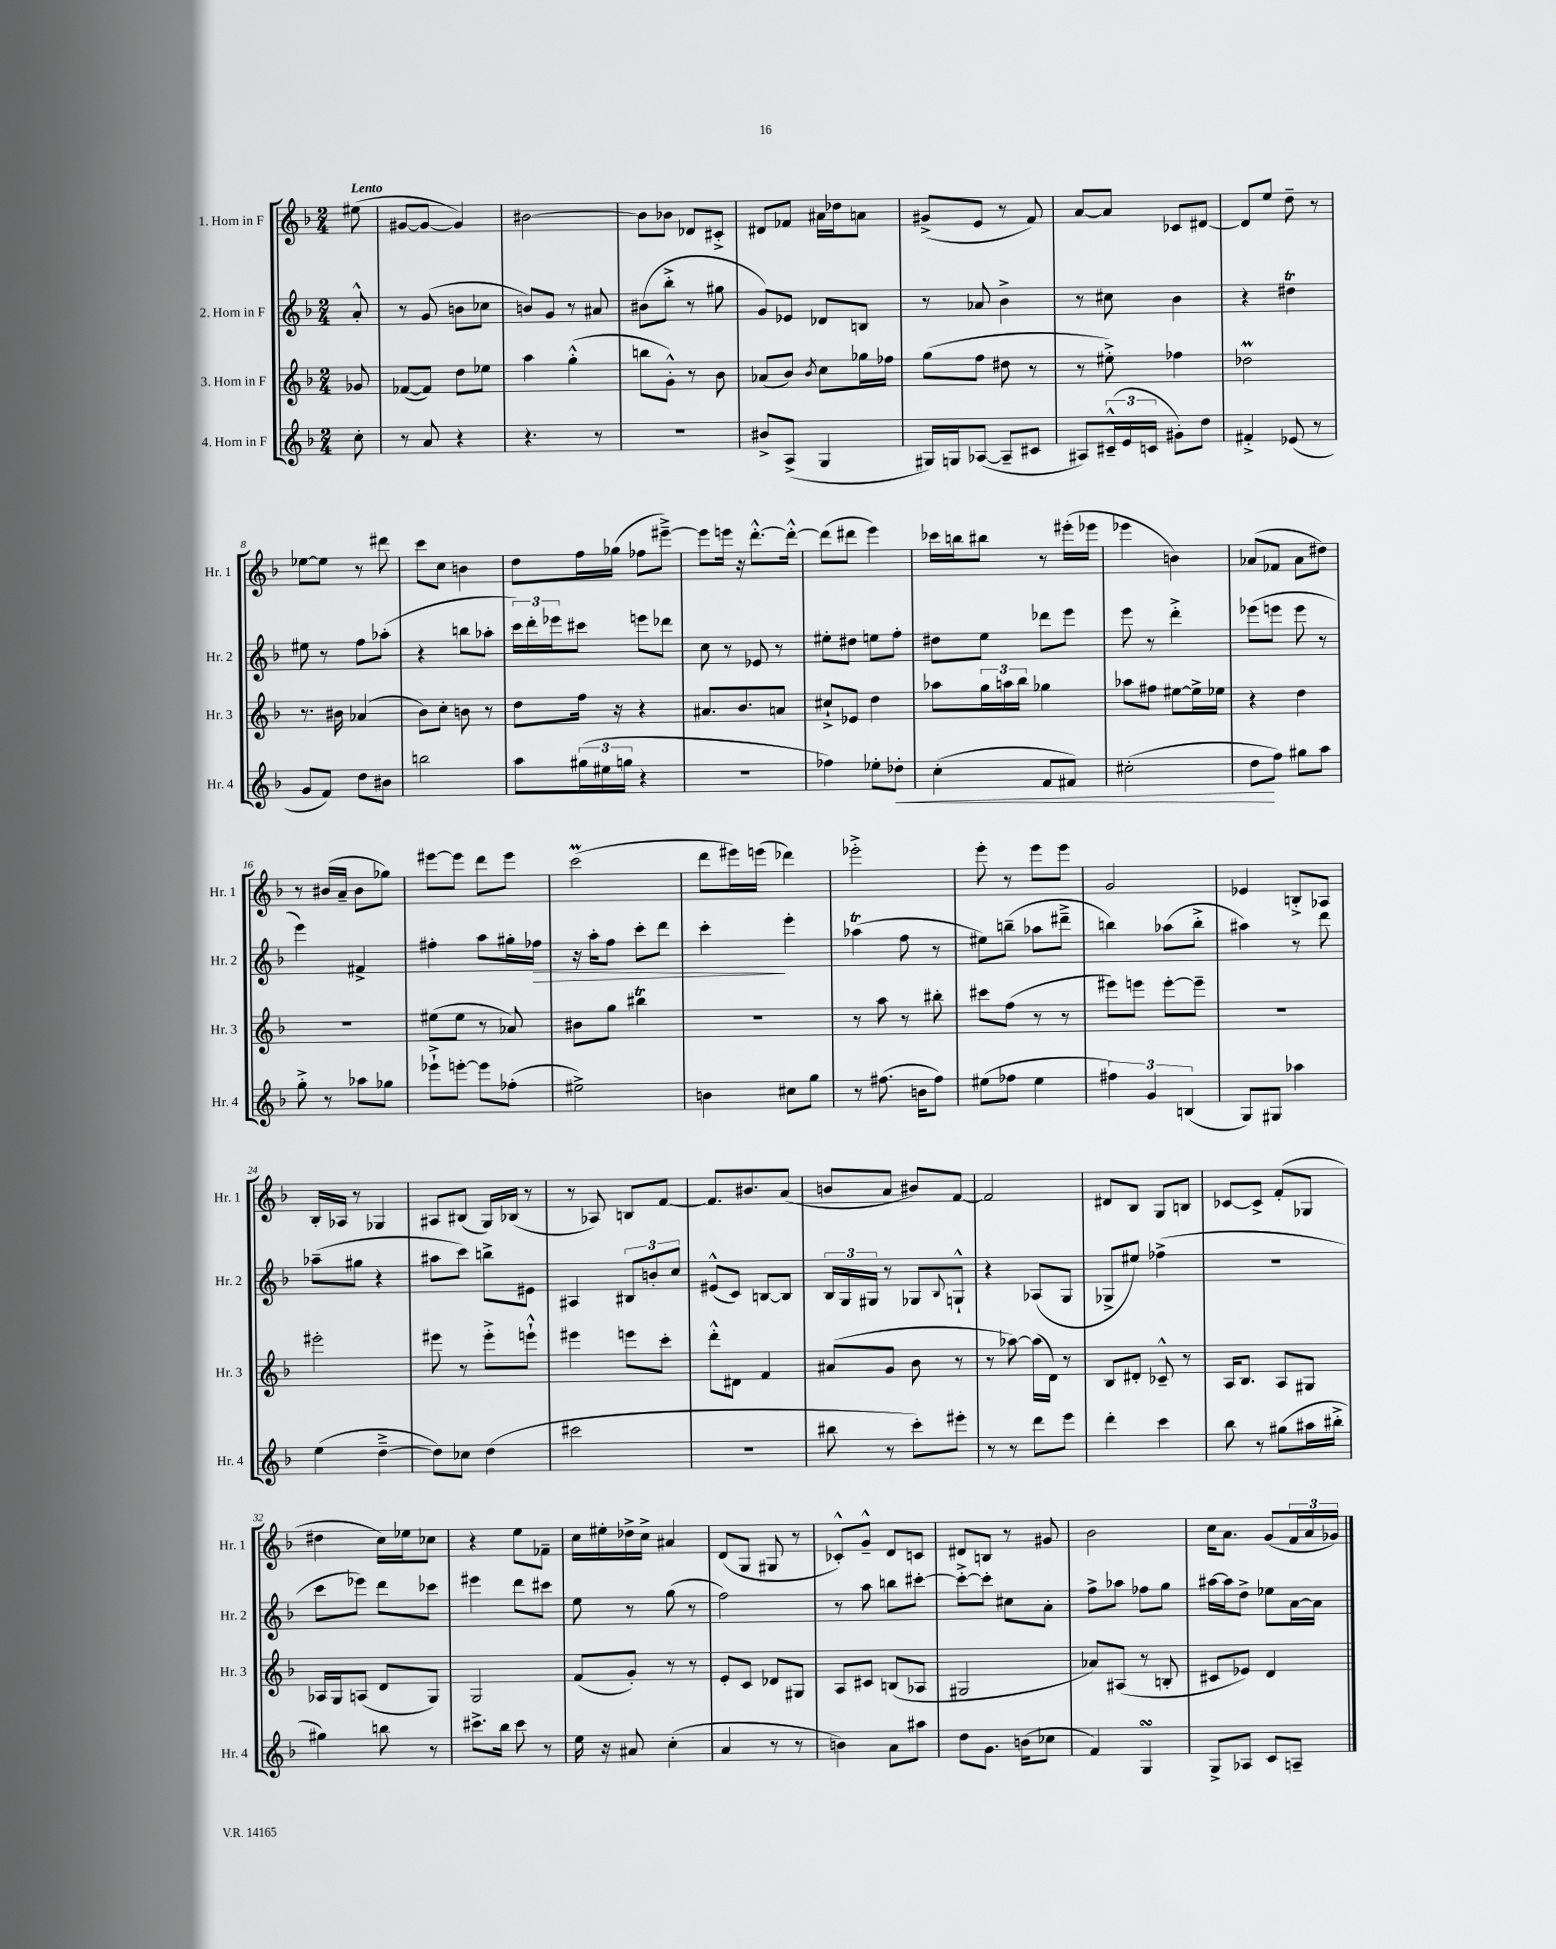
<<
\new StaffGroup <<
\new Staff = "s0" \with { instrumentName = "1. Horn in F" shortInstrumentName = "Hr. 1" } {
    \clef treble \key f \major \numericTimeSignature \time 2/4 \partial 8 \tempo "Lento"
    eis''8( |
    gis'8~ gis'8~ gis'4) |
    bis'2~ |
    bis'8 bes'8 des'8 cis'8-.-> |
    dis'8 fes'8 ais'16 des''16 a'8 |
    gis'8->( e'8 r8 f'8) |
    a'8~ a'8 ces'8 dis'8~ |
    dis'8 e''8 d''8-- r8 |
    ees''8~ ees''8 r8 dis'''8 |
    c'''8 c''8 b'4 |
    d''8 f''16 ges''16( fes''8 eis'''8~--->) |
    eis'''8 e'''16 r16 d'''8.~-.-^ d'''16~-.-^ |
    d'''8( dis'''8 e'''4) |
    ces'''16 b''16 bis''8 r8 eis'''16-.( ees'''16 |
    ees'''4 b'4) |
    aes'8( fes'8 aes'8 dis''8) |
    r8 bis'16( a'16-- bis'8 ges''8) |
    eis'''8~ eis'''8 d'''8 eis'''8 |
    c'''2\prall( |
    d'''8 eis'''16) e'''16( des'''4) |
    ees'''2-.-> |
    e'''8-. r8 e'''8 e'''8 |
    g'2 |
    ees'4 b8-.-> aes8 |
    bes16-. aes16 r8 ges4 |
    ais8 bis8( g16) bes16( r8 |
    r8 aes8) b8 f'8~ |
    f'8. bis'8. a'8( |
    b'8 a'8 bis'8) f'8~ |
    f'2 |
    dis'8 bes8 g8 b8 |
    ces'8~ ces'8-> f'8-.( ges8 |
    dis''4 c''16) ees''16 ces''8 |
    r4 e''8 fes'8-- |
    c''16 eis''16-. des''16-> c''16-> ais'4 |
    d'8( g8 gis8 r8 |
    ces'8-.-^) g'8---^ d'8 c'8 |
    dis'8 b8 r8 gis'8 |
    bes'2 |
    c''16 a'8. g'8( \tuplet 3/2 { f'16 a'16 ges'16) } \bar "|." |
}
\new Staff = "s1" \with { instrumentName = "2. Horn in F" shortInstrumentName = "Hr. 2" } {
    \clef treble \key f \major \numericTimeSignature \time 2/4 \partial 8
    a'8-.-^ |
    r8 g'8( b'8 ces''8 |
    b'8) g'8 r8 ais'8 |
    bis'8( bes''8-.-> r8 gis''8 |
    g'8) ees'8 des'8 b8 |
    r8 aes'8 bes'4-> |
    r8 cis''8 bes'4 |
    r4 dis''4\trill |
    eis''8 r8 f''8 aes''8-.( |
    r4 b''8 aes''8-. |
    \tuplet 3/2 { c'''16) d'''16-. ees'''16 } cis'''8 e'''8 des'''8 |
    c''8 r8 ees'8 r8 |
    eis''8-. dis''8 e''8 f''8-. |
    dis''8 e''8 des'''8 e'''8 |
    e'''8 r8 d'''4-.-> |
    ees'''8( e'''8 e'''8 r8 |
    e'''4) fis'4-> |
    fis''4-. a''8 gis''16-. fes''16\> |
    r16 a''16-. f''8 c'''8-. d'''8 |
    c'''4-.\! e'''4-. |
    aes''4\trill( f''8 r8 |
    eis''8) b''8--( aes''8 dis'''8---> |
    b''4) aes''8( b''8-.-> |
    ais''4) r8 d'''8 |
    aes''8--( gis''8 r4 |
    ais''8 c'''8) b''8-> eis'8 |
    ais4 \tuplet 3/2 { bis8 b'8-. c''8 } |
    eis'8-^( c'8) b8~ b8 |
    \tuplet 3/2 { bes16 g16 gis16 } r8 ges8 \appoggiatura { bes8 } g8-!-^ |
    r4 aes8( g8 |
    ges8-> eis''8) fes''4->( |
    R2 |
    c'''8 ees'''8) d'''8 ces'''8 |
    eis'''4 d'''8 cis'''8 |
    e''8 r8 g''8( r8 |
    f''2) |
    r8 a''8 b''8 cis'''8~-. |
    cis'''8~-.-> cis'''8-. cis''8 a'8-. |
    f''8-> aes''8 fes''8 g''8 |
    ais''16~ ais''16 d''8-> ees''8 a'16~ a'16 \bar "|." |
}
\new Staff = "s2" \with { instrumentName = "3. Horn in F" shortInstrumentName = "Hr. 3" } {
    \clef treble \key f \major \numericTimeSignature \time 2/4 \partial 8
    ges'8 |
    fes'8~( fes'8) d''8 ees''8 |
    a''4 g''4-.-^( |
    b''8 g'8-.-^) r8 bes'8 |
    aes'8( bes'8) \acciaccatura { bes'8 } c''8 ges''16 fes''16 |
    g''8( f''8 dis''8 r8 |
    r8 eis''8-.->) fes''4 |
    des''2\prall |
    r8. bis'16 aes'4( |
    bes'8) c''8-. b'8 r8 |
    d''8 f''16 r16 r4 |
    ais'8. bes'8. a'8 |
    cis''8-!-> ees'8 d''4 |
    aes''8 \tuplet 3/2 { g''16 a''16 bes''16 } ges''4 |
    aes''8 fis''8 eis''8~ eis''16-> ees''16 |
    r4 d''4 |
    r2 |
    eis''8( eis''8 r8 aes'8) |
    bis'8 g''8 bis''4\trill |
    R2 |
    r8 a''8 r8 bis''8-. |
    cis'''8 f''8( r8 r8 |
    eis'''8) e'''8 e'''8~-. e'''8-- |
    r2 |
    eis'''2-. |
    eis'''8 r8 eis'''8-.-> e'''8-!-^ |
    eis'''4 e'''8 c'''8-. |
    d'''8-.-^ dis'8 f'4 |
    ais'8( g'8 bes'8 r8 |
    r8 aes''8~) aes''16( d'16) r8 |
    bes8 dis'8-. ces'8---^ r8 |
    a16 bes8. a8 gis8 |
    aes16 g16 a8( d'8 g8) |
    g2 |
    f'8( g'8-.) r8 r8 |
    e'8-. c'8 des'8 gis8 |
    a8 cis'8 b8( aes8 |
    gis2 |
    aes'8) ais8( r8 b8-. |
    cis'8 ees'8) d'4 \bar "|." |
}
\new Staff = "s3" \with { instrumentName = "4. Horn in F" shortInstrumentName = "Hr. 4" } {
    \clef treble \key f \major \numericTimeSignature \time 2/4 \partial 8
    c''8-. |
    r8 a'8 r4 |
    r4. r8 |
    R2 |
    bis'8-> a8->( g4 |
    gis16) g16 aes8~( aes8-- cis'8 |
    ais8) \tuplet 3/2 { cis'16---^( e'16 c'16 } gis'8-.) d''8 |
    fis'4-.-> ees'8( r8 |
    g'8 f'8) d''8 bis'8 |
    b''2 |
    a''8 \tuplet 3/2 { gis''16( eis''16 g''16 } r4 |
    R2 |
    fes''4) ees''8-. des''8-.\< |
    c''4-.( f'8 fis'8) |
    cis''2-.( |
    d''8\! f''8) gis''8 a''8 |
    g''8-.-> r8 aes''8 ges''8 |
    ees'''8-!-> e'''8~-. e'''8 fes''8-.( |
    eis''2->) |
    b'4 cis''8 g''8 |
    r8 fis''8.( b'16 fis''8) |
    eis''8( fes''8 eis''4 |
    \tuplet 3/2 { fis''4) g'4 b4( } |
    g8) gis8 aes''4 |
    e''4( d''4~---> |
    d''8) ces''8 d''4( |
    cis'''2 |
    r2 |
    bis''8 r8 c'''8-.) eis'''8-. |
    r8 r8 d'''8 e'''8 |
    d'''4-. c'''4 |
    bes''8 r8 gis''8( ais''16 bis''16-.-> |
    gis''4) b''8 r8 |
    cis'''8.-> bes''16 cis'''8 r8 |
    e''16 r16 ais'8 c''4-.( |
    a'4 r8 r8 |
    b'4) a'8 ais''8 |
    d''8 g'8. b'16( ces''8 |
    f'4) g4\turn |
    g8-> aes8 c'8 a8-- \bar "|." |
}
>>
>>
